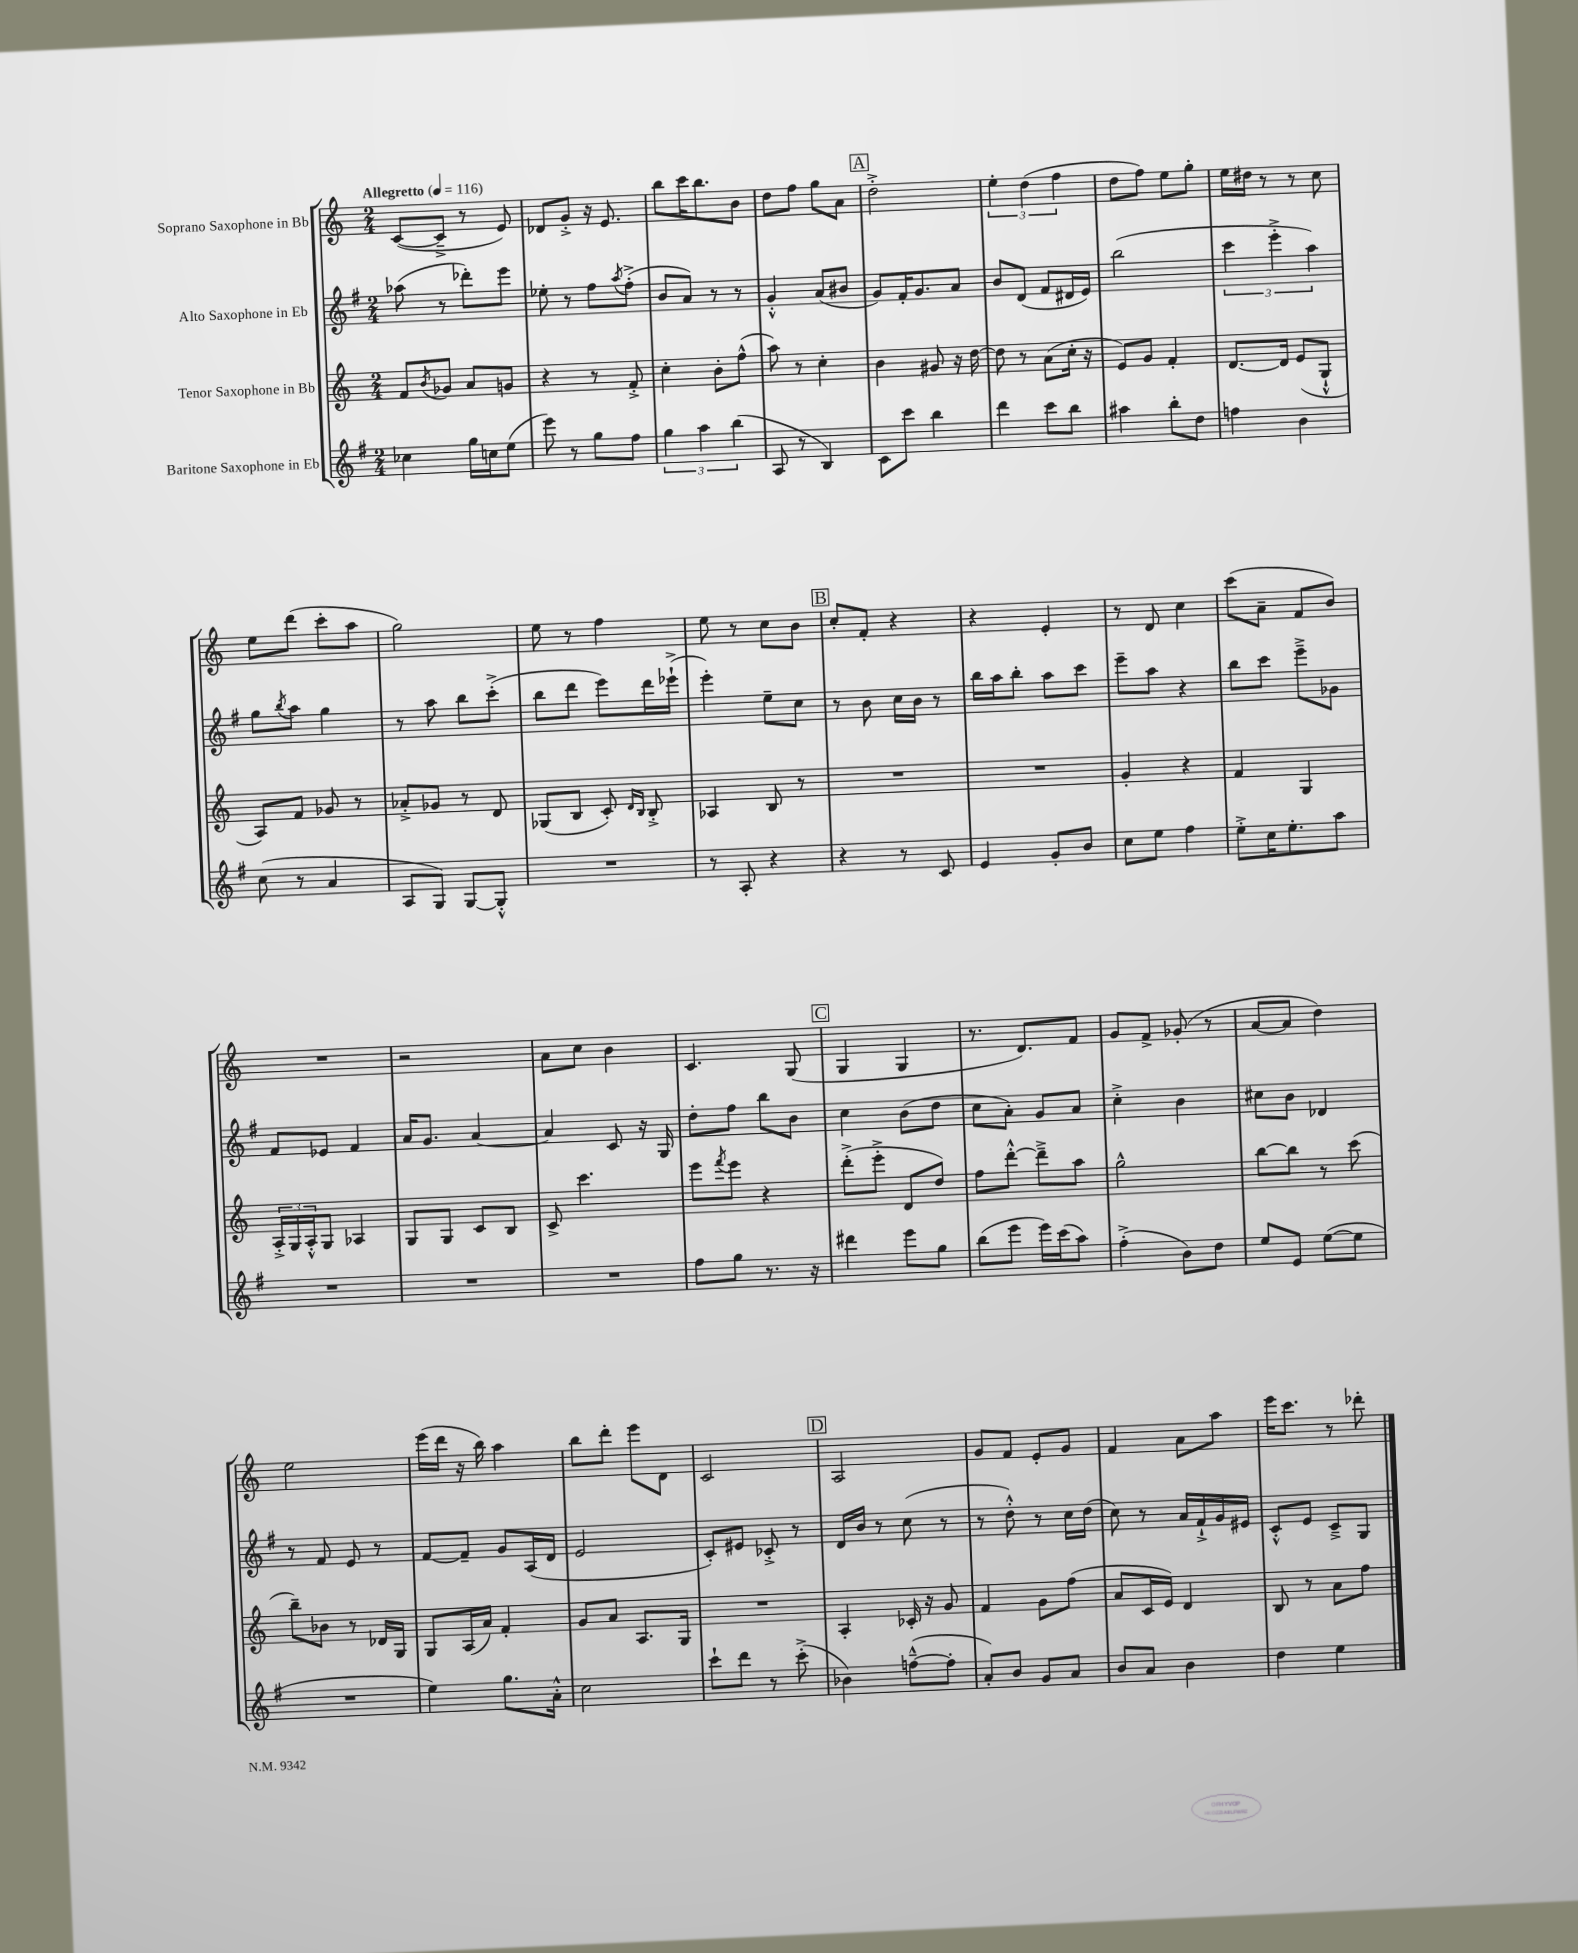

**kern	**kern	**kern	**kern
*staff4	*staff3	*staff2	*staff1
*clefG2	*clefG2	*clefG2	*clefG2
*k[f#]	*k[]	*k[f#]	*k[]
*M2/4	*M2/4	*M2/4	*M2/4
*MM116	*MM116	*MM116	*MM116
4cc-	8f	(8aa-	([8c
.	8qb	.	.
.	8g-	8r	8c~^]
16gg	8a	8ddd-')	8r
16cc	.	.	.
(8ee	8g	8eee	8e)
=	=	=	=
8eee)	4r	8ee-'	8d-
8r	.	8r	8g'^
8gg	8r	8ff#	16r
.	.	.	8.e
.	.	8qaa	.
8ff#	8f'^	(8ff#'^	.
=	=	=	=
6gg	4cc'	8b	8bb
.	.	8a)	16ccc
6aa	.	.	.
.	.	.	8.bb
.	8b'	8r	.
(6bb	.	.	.
.	(8ff^^	8r	8b
=	=	=	=
8A	8aa)	4g'^^	8dd
8r	8r	.	8ff
4B)	4cc'	(8a	8gg
.	.	8b#	8a
=	=	=	=
8c	4b	8g)	2dd'^
8ccc	.	16f#'	.
.	.	8.g	.
4bb	8g#	.	.
.	16r	8a	.
.	[16dd	.	.
=	=	=	=
4ddd	8dd]	8b	6ee'
.	8r	(8d	.
.	.	.	(6dd
8ccc	(8a	8f#	.
.	.	.	6ff
8bb	16cc'	16d#	.
.	16r	16e)	.
=	=	=	=
4aa#	8e)	(2bb	8dd
.	8g	.	8ff)
8bb'	4f'	.	8ee
8dd	.	.	8gg'
=	=	=	=
4ff	[8.d	6ccc	16ee
.	.	.	16dd#
.	.	.	8r
.	.	6eee'^	.
.	16d]	.	.
4b	(8e	.	8r
.	.	6aa)	.
.	8G`^^	.	8cc
=	=	=	=
(8cc	8A)	8gg	8ee
.	.	8qbb	.
8r	8f	8aa	(8ddd
4a	8g-	4gg	8ccc'
.	8r	.	8aa
=	=	=	=
8A	8a-'^	8r	2gg)
8G)	8g-	8aa	.
[8G	8r	8bb	.
8G'^^]	8d	(8ccc'^	.
=	=	=	=
2r	(8G-	8bb	8ee
.	8B	8ddd	8r
.	8c')	8eee)	4ff
.	16qqd	.	.
.	16qqB	.	.
.	8B'^	16ddd	.
.	.	(16eee-`^	.
=	=	=	=
8r	4A-	4eee')	8ee
8A'	.	.	8r
4r	8B	8ee~	8cc
.	8r	8cc	8b
=	=	=	=
4r	2r	8r	8cc'
.	.	8b	8f'
8r	.	16cc	4r
.	.	16b	.
8c	.	8r	.
=	=	=	=
4e	2r	16bb	4r
.	.	16aa	.
.	.	8bb'	.
8g'	.	8aa	4e'
8b	.	8ccc	.
=	=	=	=
8cc	4g'	8eee~	8r
8ee	.	8aa	8d
4ff#	4r	4r	4cc
=	=	=	=
8ee'^	4f	8bb	(8ccc
16cc	.	8ccc	8a~
8.ee'	.	.	.
.	4G	8eee~^	8f
8aa	.	8g-	8b)
=	=	=	=
2r	24A'^	8f#	2r
.	24G	.	.
.	24A'^^	.	.
.	8G	8e-	.
.	4A-	4f#	.
=	=	=	=
2r	8G	16a	2r
.	.	8.g	.
.	8G	.	.
.	8c	[4a	.
.	8B	.	.
=	=	=	=
2r	8c^	4a]	8a
.	4.ccc	.	8cc
.	.	8c	4b
.	.	16r	.
.	.	16G	.
=	=	=	=
8ff#	8eee	8dd'	4.c
.	8qfff	.	.
8gg	8eee	8ff#	.
8.r	4r	8bb	.
.	.	8b	(8G
16r	.	.	.
=	=	=	=
4ddd#	(8ddd'^	4cc	4G
.	8eee'^	.	.
8eee	8d	(8b	4G
8gg	8dd)	8dd	.
=	=	=	=
(8bb	8ff	8cc	8.r
8eee	[8ddd'^^	8a')	.
.	.	.	8.d)
16eee)	8ddd~^]	8g	.
(16ccc	.	.	.
8aa)	8aa	8a	8f
=	=	=	=
(4ff#'^	2gg^^	4cc'^	8g
.	.	.	8f^
8b)	.	4b	(8g-'
8dd	.	.	8r
=	=	=	=
8ee	[8bb	8cc#	[8a
8e	8bb]	8b	8a]
([8ee	8r	4d-	4dd)
8ee]	(8ccc	.	.
=	=	=	=
2r	8bb~)	8r	2ee
.	8b-	8f#	.
.	8r	8e	.
.	16d-	8r	.
.	16G	.	.
=	=	=	=
4ee)	8G	[8f#	(16eee
.	.	.	16ddd
.	(16A	8f#~]	16r
.	16a)	.	16bb)
8.gg	4f'	8g	4aa
.	.	(16A	.
16a'^^	.	16d	.
=	=	=	=
2cc	8g	2e	8bb
.	8a	.	8ddd'
.	8.A	.	8eee
.	.	.	8d
.	16G	.	.
=	=	=	=
8ccc`	2r	8c')	2c
8ddd	.	8e#	.
8r	.	8c-'^	.
(8ccc'^	.	8r	.
=	=	=	=
4b-)	4A'	16d	2A
.	.	16b	.
.	.	8r	.
([8ff~^^	16c-'	(8cc	.
.	16r	.	.
8ff']	8g	8r	.
=	=	=	=
8a')	4f	8r	8g
8b	.	8dd'^^)	8f
8g	8g	8r	8e'
8a	(8ff	16cc	8g
.	.	(16dd	.
=	=	=	=
8b	8a	8cc)	4f
8a	16c	8r	.
.	16e)	.	.
4b	4d	16a	8a
.	.	16f#`^	.
.	.	16g	8aa
.	.	16e#	.
=	=	=	=
4dd	8B	8c'^^	16eee
.	.	.	8.ccc
.	8r	8e	.
4ee	8a	8c~^	8r
.	8ff	8G	8ddd-'
==	==	==	==
*-	*-	*-	*-
